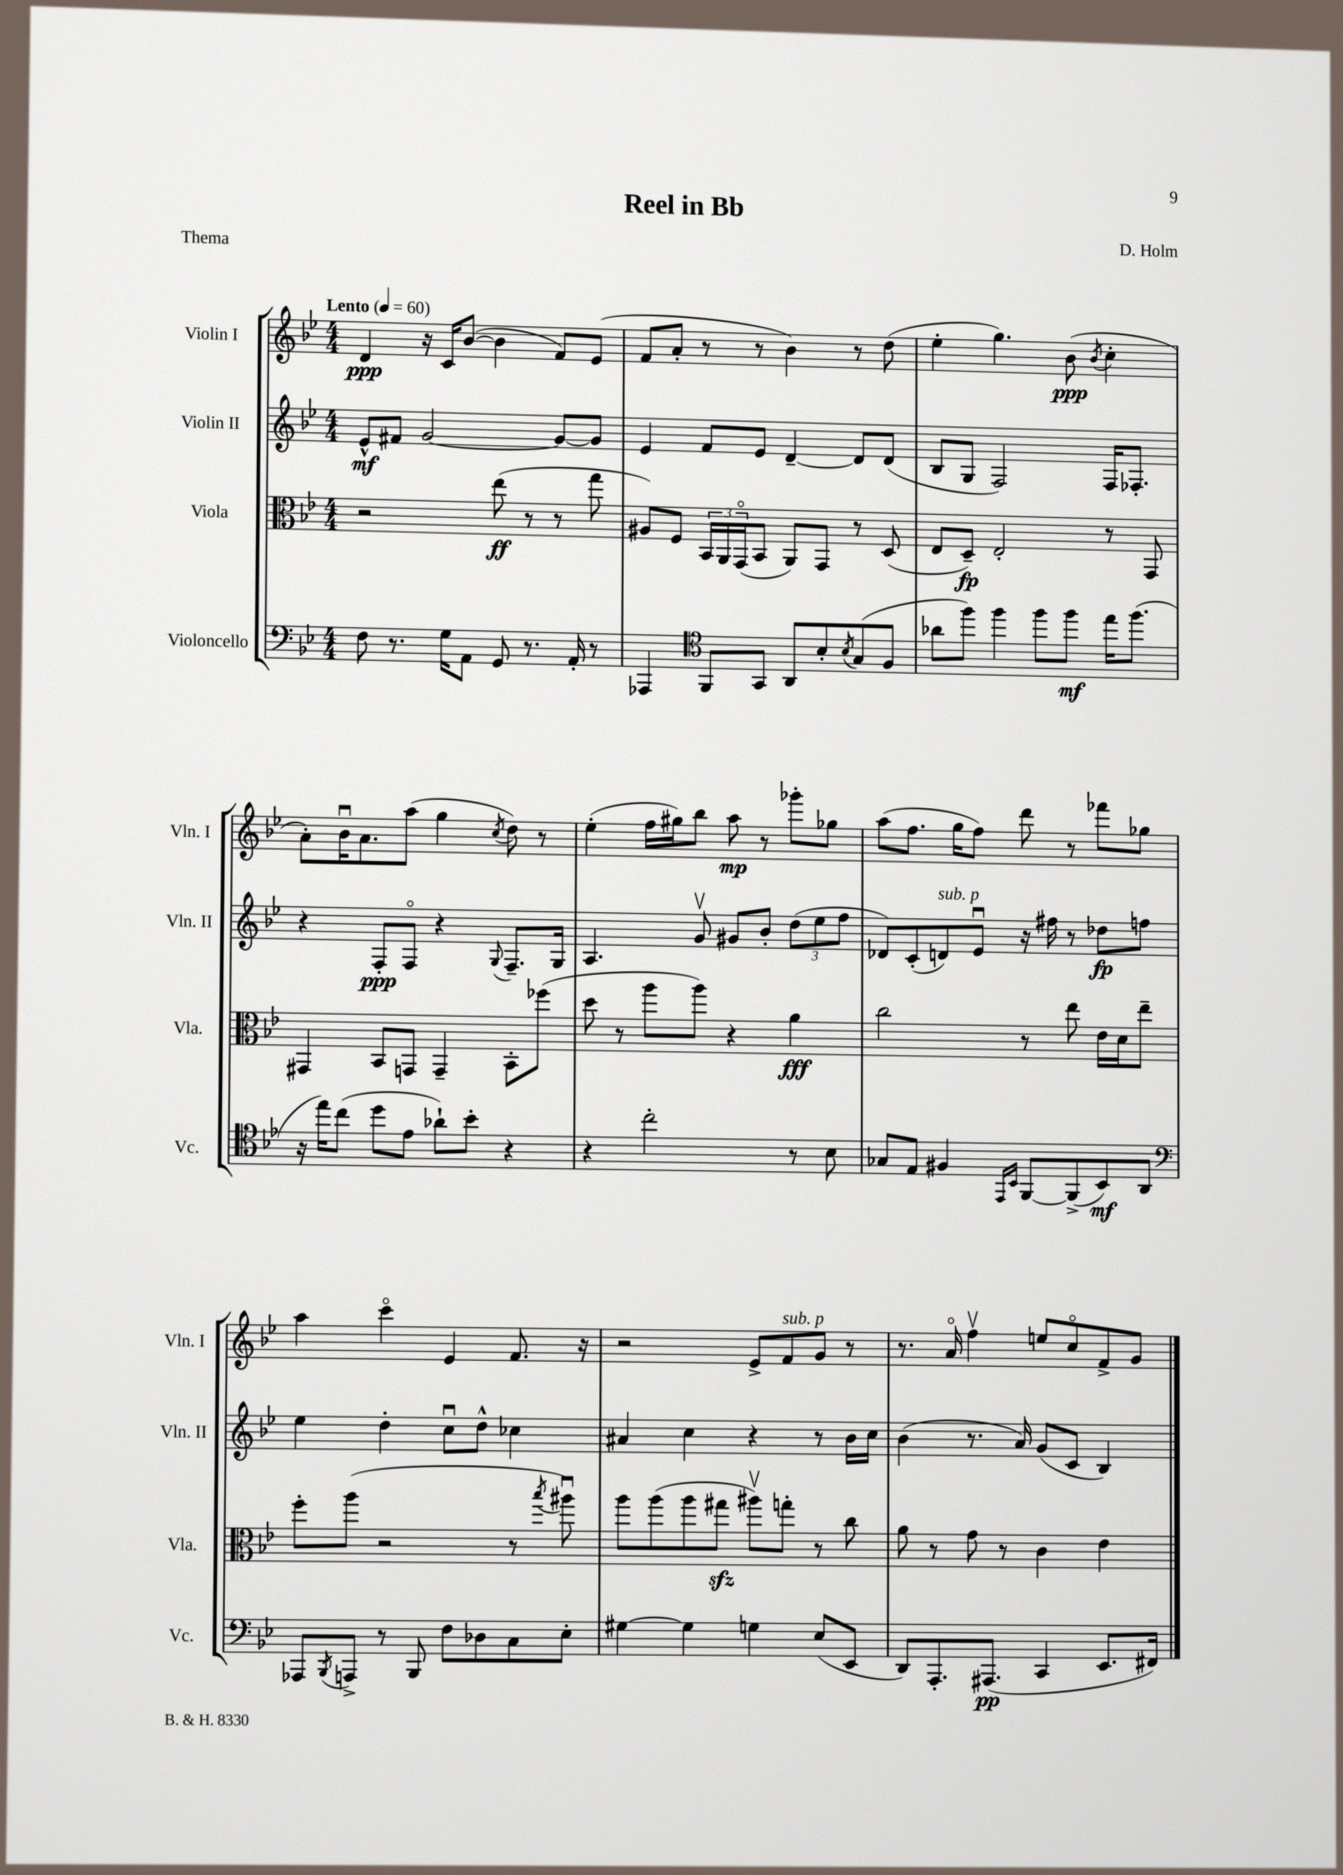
\header { title = "Reel in Bb" composer = "D. Holm" piece = "Thema" }
<<
\new StaffGroup <<
\new Staff = "s0" \with { instrumentName = "Violin I" shortInstrumentName = "Vln. I" } {
    \clef treble \key bes \major \numericTimeSignature \time 4/4 \tempo "Lento" 4 = 60
    d'4\ppp r16 c'16 bes'8~( bes'4 f'8) ees'8( |
    f'8 a'8-. r8 r8 bes'4) r8 d''8( |
    ees''4-. g''4.) bes'8\ppp( \acciaccatura { bes'8 } c''4-. |
    a'8-.) bes'16\downbow a'8. a''8( g''4 \acciaccatura { c''8 } d''8) r8 |
    ees''4-.( f''16 gis''16) bes''8 a''8\mp r8 ges'''8-. ges''8 |
    a''8( f''8. g''16 f''8) d'''8 r8 fes'''8 ges''8 |
    a''4 c'''4\flageolet ees'4 f'8. r16 |
    r2 ees'8-> f'8^\markup { \italic "sub. p" } g'8 r8 |
    r8. a'16\flageolet f''4\upbow e''8 c''8\flageolet f'8-> g'8 \bar "|." |
}
\new Staff = "s1" \with { instrumentName = "Violin II" shortInstrumentName = "Vln. II" } {
    \clef treble \key bes \major \numericTimeSignature \time 4/4
    ees'8-^\mf fis'8 g'2~ g'8~ g'8 |
    ees'4 f'8 ees'8 d'4~-- d'8 d'8( |
    bes8 g8 f2) f16 fes8.-. |
    r4 f8-.\ppp f8\flageolet r4 \appoggiatura { g8 } f8.-- g16 |
    a4. g'8\upbow gis'8 bes'8-. \tuplet 3/2 { d''8( ees''8 f''8 } |
    des'8) c'8-.( d'8^\markup { \italic "sub. p" }) ees'8\downbow r16 fis''16 r8 des''8\fp f''8 |
    ees''4 d''4-. c''8\downbow d''8-^ ces''4 |
    ais'4 c''4 r4 r8 bes'16 c''16 |
    bes'4( r8. a'16) g'8( c'8 bes4) \bar "|." |
}
\new Staff = "s2" \with { instrumentName = "Viola" shortInstrumentName = "Vla." } {
    \clef alto \key bes \major \numericTimeSignature \time 4/4
    r2 ees''8\ff( r8 r8 g''8 |
    ais8) f8 \tuplet 3/2 { bes,16 a,16 g,16\flageolet( } bes,8 a,8) g,8 r8 d8( |
    ees8 d8--\fp) ees2-. r8 g,8 |
    gis,4 bes,8 g,8 g,4-- bes,8-. fes''8( |
    d''8 r8 a''8 a''8) r4 a'4\fff |
    c''2 r8 ees''8 ees'16 d'16 ees''8-- |
    f''8-. a''8( r2 r8 \acciaccatura { bes''8 } ais''8\downbow) |
    a''8 a''8( a''8 gis''8\sfz ais''8\upbow) g''8-. r8 c''8 |
    a'8 r8 g'8 r8 c'4 ees'4 \bar "|." |
}
\new Staff = "s3" \with { instrumentName = "Violoncello" shortInstrumentName = "Vc." } {
    \clef bass \key bes \major \numericTimeSignature \time 4/4
    f8 r8. g16 a,8 g,8 r8. a,16-. r8 |
    aes,,4 \clef tenor f,8 g,8 a,8 bes8-. \acciaccatura { bes8 } g8( f8 |
    aes'8 f''8) f''4 f''8 f''8\mf ees''16 f''8.( |
    r16 ees''16) c''8( d''8 ees'8 aes'8-!) bes'8-. r4 |
    r4 c''2-. r8 bes8 |
    ges8 ees8 fis4 \grace { ees,16 bes,16 } f,8~ f,8->( bes,8\mf) a,8 |
    \clef bass aes,,8 \acciaccatura { bes,,8 } a,,8-> r8 bes,,8 f8 des8 c8 ees8-. |
    gis4~ gis4 g4 ees8( ees,8 |
    d,8) a,,8.-. ais,,8.\pp( c,4 ees,8. fis,16) \bar "|." |
}
>>
>>
\layout { \context { \Score \remove "Bar_number_engraver" } }
